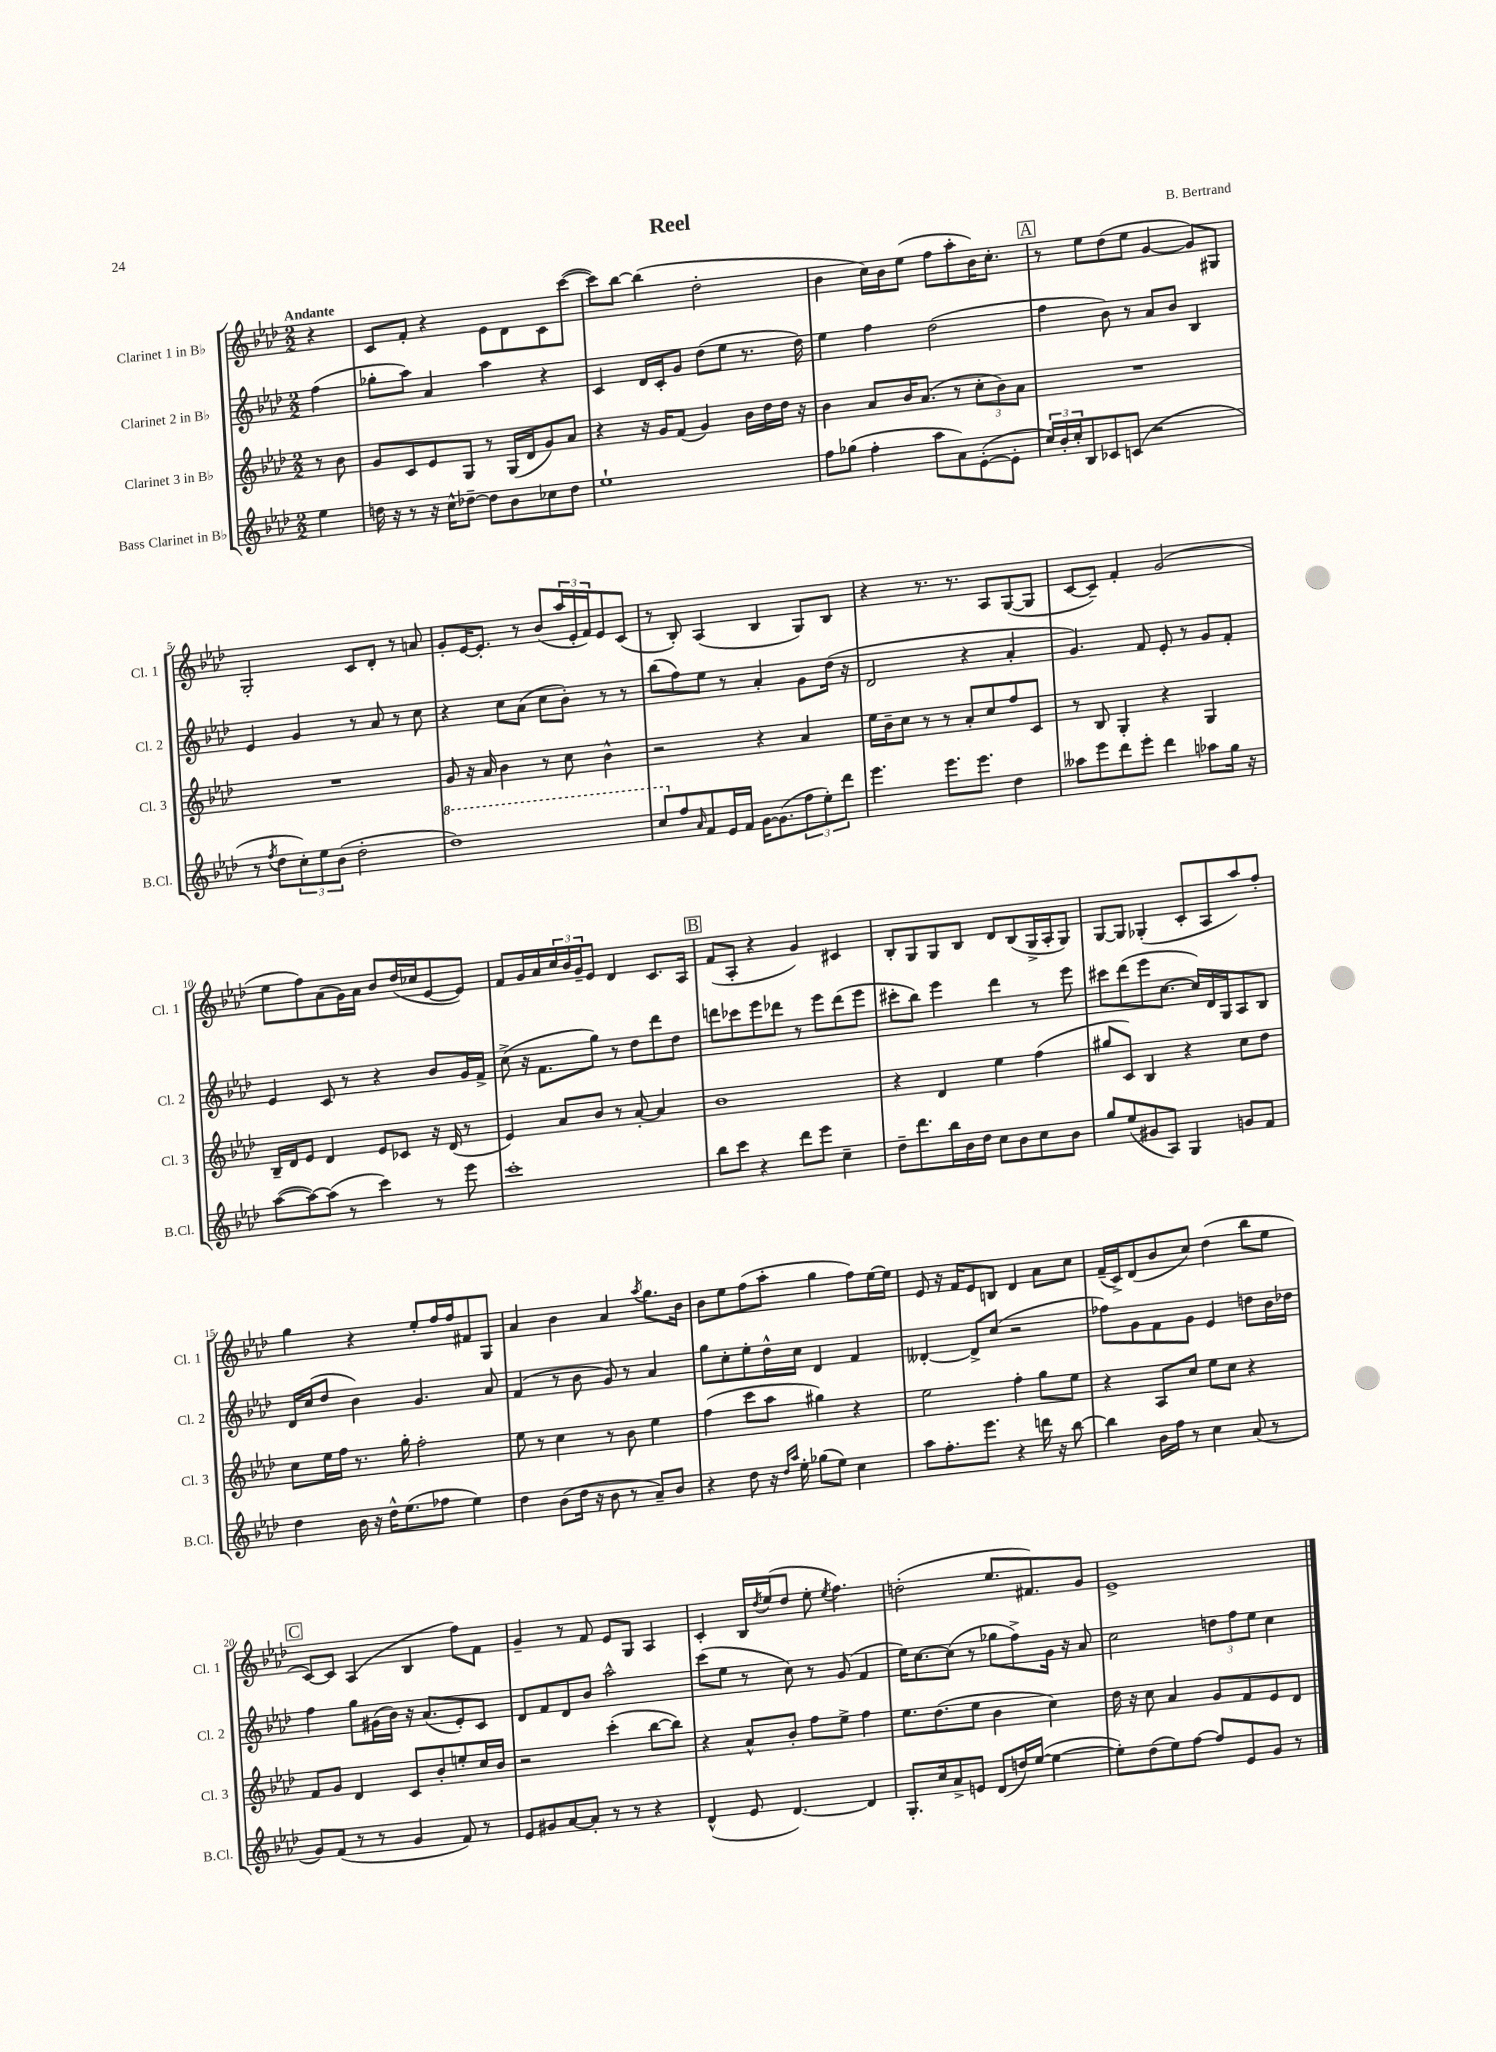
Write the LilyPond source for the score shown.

\header { title = "Reel" composer = "B. Bertrand" }
<<
\new StaffGroup <<
\new Staff = "s0" \with { instrumentName = "Clarinet 1 in Bb" shortInstrumentName = "Cl. 1" } {
    \clef treble \key aes \major \numericTimeSignature \time 2/2 \partial 4 \tempo "Andante"
    r4 |
    c'8 f'8-. r4 ees'8 des'8 c'8 c'''8~( |
    c'''8) bes''8~ bes''4( des''2-. |
    bes'4 c''16) bes'16 ees''8( f''8 aes''8-. bes'16) c''8.-. |
    \mark \markup { \box "A" } r8 ees''8 des''8( ees''8 g'4~ g'8) gis8 |
    g2-. c'8 des'8-. r8 a'8 |
    g'8-. ees'16~ ees'8.-. r8 bes'8( \tuplet 3/2 { aes''16 ees'16-. f'16) } ees'8 c'8( |
    r8 bes8-.) aes4( bes4 g8) bes8 |
    r4 r8. r8. aes8 g8~( g8 |
    c'8~ c'8--) f'4-. g'2( |
    ees''8 f''8) aes'8( g'16) aes'16 bes'8 des''16( ces''16 ees'8~ ees'8) |
    f'8 g'16 aes'16 \tuplet 3/2 { c''16 bes'16 g'16-- } ees'8 des'4 c'8. aes16 |
    \mark \markup { \box "B" } f'8( aes8-. r4 g'4) cis'4 |
    bes8-. g8 g8 bes8 des'8 bes8( g16-> aes16-. g8) |
    g8~ g8 ges4-.( c'8-. aes8 aes''8) f''8-. |
    g''4 r4 ees''8-. f''16 f''16 fis'8 g8 |
    aes'4 bes'4 aes'4 \acciaccatura { aes''8 } g''8. bes'16 |
    bes'8 ees''8 f''8( aes''8-. g''4 f''8) ees''16~ ees''16 |
    ees'8 r16 f'16 ees'8 b8 des'4 aes'8 c''8 |
    f'16--( c'16->) des'8( bes'8 c''8) des''4( bes''8 ees''8 |
    \mark \markup { \box "C" } c'8~) c'8 aes4( bes4 f''8) f'8 |
    g'4-- r8 f'8 ees'8 g8 aes4 |
    c'4-. bes16 \acciaccatura { des''8 } ees''16( des''8 ees''8-. \acciaccatura { ees''8 } f''4.) |
    d''2-.( ees''8. fis'8.) g'8 |
    ees'1-> \bar "|." |
}
\new Staff = "s1" \with { instrumentName = "Clarinet 2 in Bb" shortInstrumentName = "Cl. 2" } {
    \clef treble \key aes \major \numericTimeSignature \time 2/2 \partial 4
    f''4( |
    ges''8-. aes''8) aes'4 aes''4 r4 |
    c'4 des'16 c'16-. g'8 des''8( ees''8 r8. des''16) |
    ees''4 f''4 des''2( |
    \mark \markup { \box "A" } f''4 bes'8) r8 aes'8 bes'8 bes4 |
    ees'4 g'4 r8 aes'8 r8 c''8 |
    r4 c''8 aes'8( c''8 bes'8-.) r8 r8 |
    bes''8( f''8) ees''8 r8 aes'4-. g'8 des''16( r16 |
    des'2 r4 aes'4-. |
    g'4.) f'8 ees'8-. r8 g'8 f'8-. |
    ees'4 c'8 r8 r4 bes'8 g'16 f'16-> |
    c''8->( r16 f'8. g''8) r8 des''8 des'''8 des''8 |
    \mark \markup { \box "B" } d'''8 ces'''8 ees'''8 des'''8 r8 ees'''8 des'''8( ees'''8 |
    cis'''8-. bes''8) ees'''4 des'''4 r8 ees'''8 |
    cis'''8 des'''8( ees'''8 c''8.~ c''16) des'16 g16 aes8 bes8 |
    des'16 c''16( des''8 bes'4) g'4. aes'8 |
    f'4( r8 bes'8 g'8) r8 aes'4 |
    g''8 c''8-. ees''8-. des''16-^ c''16 des'4 f'4 |
    deses'4~-. deses'8-> c''8( r2 |
    fes''8) g'8 f'8 g'8 ees'4 d''8 bes'16 des''16 |
    \mark \markup { \box "C" } f''4 g''8 gis'16( bes'16) r16 aes'8.( ees'8-.) c'8 |
    des'8 f'8 des'8 bes'8 aes''2-^ |
    c'''8( ees''8 r8 c''8) r8 g'8( f'4 |
    ees''16) c''8.~ c''8( r8 ges''8 f''8->) g'16 r16 aes'8 |
    c''2 \tuplet 3/2 { d''8 f''8 ees''8 } c''4 \bar "|." |
}
\new Staff = "s2" \with { instrumentName = "Clarinet 3 in Bb" shortInstrumentName = "Cl. 3" } {
    \clef treble \key aes \major \numericTimeSignature \time 2/2 \partial 4
    r8 bes'8 |
    g'8 c'8 ees'8 g8 r8 g16( des'16 g'8) aes'8 |
    r4 r16 g'16 f'8( g'4) bes'16 des''16 des''16 r16 |
    bes'4 aes'8 bes'16 aes'8.( r8 \tuplet 3/2 { c''8-. bes'8) aes'8 } |
    \mark \markup { \box "A" } R1 |
    R1 |
    g'8 r16 aes'16 bes'4 r8 c''8 bes'4-^ |
    r2 r4 aes'4 |
    ees''16 bes'16-- c''8 r8 r8 aes'8-. c''8 f''8 c'8 |
    r8 bes8 g4-. r4 g4 |
    bes16-- des'16 ees'8 des'4 ees'8 ces'8 r16 des'16( r8 |
    ees'4) aes'8 bes'8 r8 aes'8~-. aes'4 |
    \mark \markup { \box "B" } bes'1 |
    r4 des'4 ees''4 f''4( |
    gis''8 c'8) bes4 r4 c''8 des''8 |
    c''8 ees''16 f''16 r8. g''16-. f''2-. |
    ees''8 r8 c''4 r8 bes'8 ees''4 |
    f''4( c'''8 aes''8 gis''4) r4 |
    ees''2 f''4-. g''8 ees''8 |
    r4 aes8 c''8 ees''8 c''8 r4 |
    \mark \markup { \box "C" } f'8 g'8 des'4 c'8 bes'8-. e''8-. c''16 bes'16 |
    r2 c'''4-.( bes''8~ bes''8) |
    r4 aes'8-^ bes'8-. f''8 ees''8-> f''4 |
    ees''8. des''8.( ees''8 bes'4 c''4) |
    des''16 r16 c''8 aes'4 g'8 f'8 ees'8 des'8 \bar "|." |
}
\new Staff = "s3" \with { instrumentName = "Bass Clarinet in Bb" shortInstrumentName = "B.Cl." } {
    \clef treble \key aes \major \numericTimeSignature \time 2/2 \partial 4
    ees''4 |
    d''16 r16 r8 r16 c''16-^ des''8~-- des''8 bes'8 ces''8 des''8 |
    ees''1-! |
    f''8 ges''8( f''4-. aes''8 aes'8) ees'8~-.( ees'8-. |
    \mark \markup { \box "A" } \tuplet 3/2 { c''16) bes'16-. c''16-. } bes8 ces'8 c'8( r2 |
    r8 \acciaccatura { f''8 } des''8 \tuplet 3/2 { c''8-.) ees''8 bes'8( } des''2-. |
    \ottava #1 des'''1) |
    c'''8 \ottava #0 f''8 \grace { aes'16 } f'8 ees'16 f'16 g'16~ g'8.( \tuplet 3/2 { f''8 ees''8-.) des'''8 } |
    ees'''4. ees'''8. ees'''8. des''4 |
    aeses''8 ees'''8 des'''8 ees'''8-. des'''4 aes''8 g''16 r16 |
    aes''8~( aes''8~) aes''8( r8 c'''4) r8 ees'''8 |
    c'''1-. |
    \mark \markup { \box "B" } bes''8 c'''8 r4 des'''8 ees'''8 c''4-- |
    des''8-- des'''8. bes''16 bes'16 des''16 c''8 bes'8 c''8 bes'8 |
    g''8 ees''8( gis'8 aes8) g4 g'8 f'8 |
    des''4 bes'16 r16 des''16-^ ees''8.( fes''8 ees''4) |
    des''4 bes'8( des''16 r16 bes'8 r8 aes'8--) bes'8 |
    r4 des''8 r16 \grace { des''16 aes''16 } ees''16-. ges''8( ees''8) c''4 |
    aes''8 f''8.-. ees'''8. r4 d'''16 r16 bes''8~ |
    bes''4 bes'16 f''16 r8 c''4 aes'8( r8 |
    \mark \markup { \box "C" } g'8) f'8( r8 r8 g'4 f'8) r8 |
    ees'8 gis'8 aes'8~ aes'8-. r8 r8 r4 |
    des'4-^( ees'8 des'4.~) des'4 |
    g8.-. c''16 aes'8-> e'8 des'8( d''16) ees''16~( ees''4~ |
    ees''8-.) des''8( ees''8) f''8~ f''8 ees'8 g'8 r8 \bar "|." |
}
>>
>>
